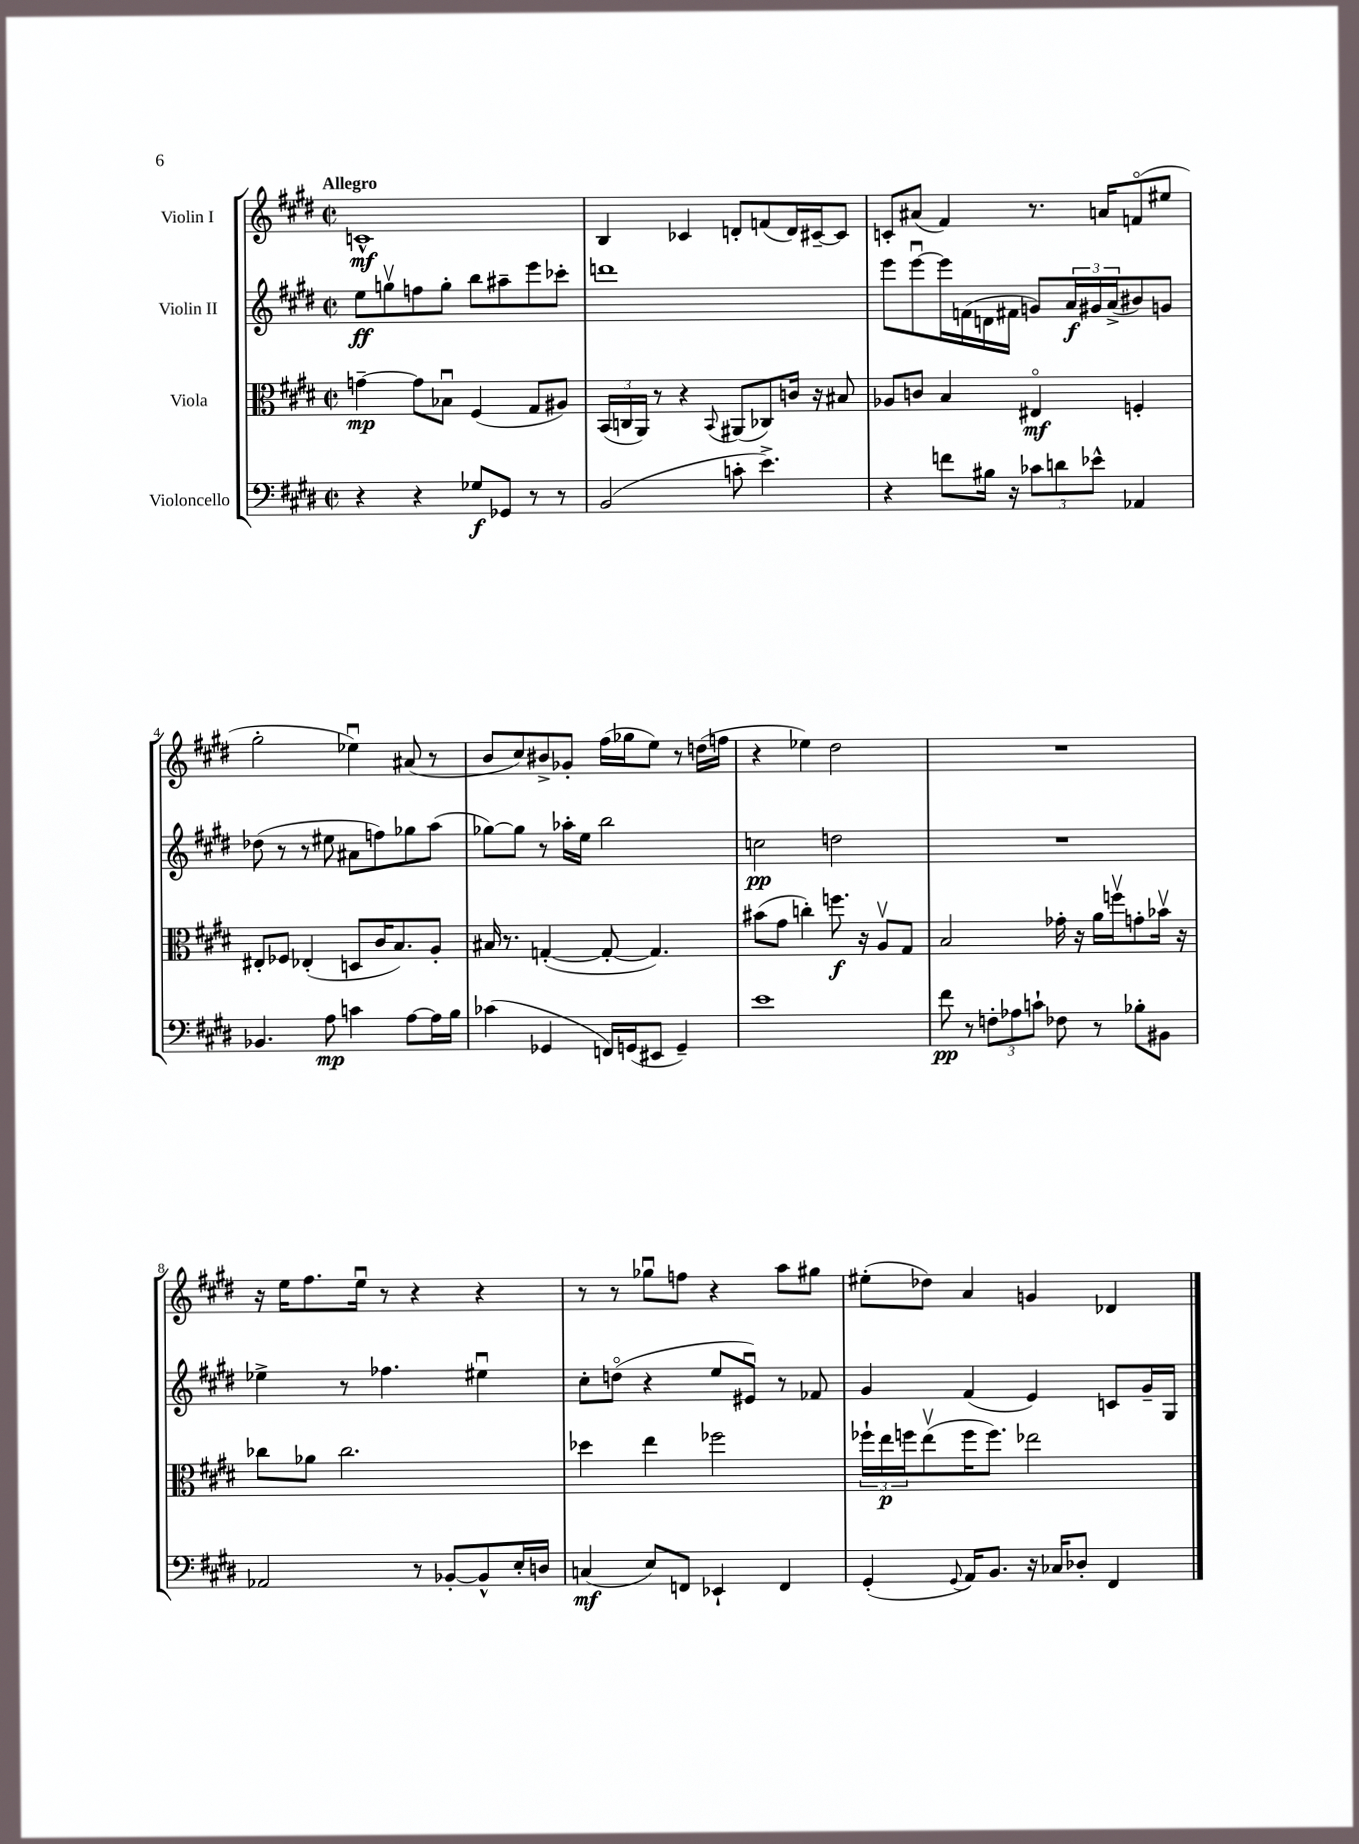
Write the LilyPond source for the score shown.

<<
\new StaffGroup <<
\new Staff = "s0" \with { instrumentName = "Violin I" } {
    \clef treble \key e \major \defaultTimeSignature \time 2/2 \tempo "Allegro"
    c'1-^\mf |
    b4 ces'4 d'8-. f'8( d'16) cis'16~-- cis'8 |
    c'8-. ais'8( fis'4) r8. a'16 f'8\flageolet( eis''8 |
    gis''2-. ees''4\downbow) ais'8( r8 |
    b'8 cis''8) bis'8-> ges'8-. fis''16( ges''16 e''8) r8 d''16( f''16 |
    r4 ees''4) dis''2 |
    R1 |
    r16 e''16 fis''8. e''16\downbow r8 r4 r4 |
    r8 r8 ges''8\downbow f''8 r4 a''8 gis''8 |
    eis''8-.( des''8) a'4 g'4 des'4 \bar "|." |
}
\new Staff = "s1" \with { instrumentName = "Violin II" } {
    \clef treble \key e \major \defaultTimeSignature \time 2/2
    e''8\ff g''8\upbow f''8 g''8-. b''8 ais''8-- e'''8 ces'''8-. |
    d'''1 |
    e'''8 e'''8~\downbow e'''16 f'16( d'16 fis'16 g'8) \tuplet 3/2 { a'16\f gis'16 a'16->( } bis'8) g'8 |
    des''8( r8 r8 eis''8 ais'8 f''8) ges''8 a''8( |
    ges''8~) ges''8 r8 aes''16-. e''16 b''2 |
    c''2\pp d''2 |
    R1 |
    ees''4-> r8 fes''4. eis''4\downbow |
    cis''8-. d''8\flageolet( r4 e''8 eis'8\downbow) r8 fes'8 |
    gis'4 fis'4( e'4) c'8 gis'16-- gis16 \bar "|." |
}
\new Staff = "s2" \with { instrumentName = "Viola" } {
    \clef alto \key e \major \defaultTimeSignature \time 2/2
    g'4~--\mp g'8 bes8\downbow fis4( gis8 ais8) |
    \tuplet 3/2 { b,16( c16 a,16) } r8 r4 \appoggiatura { b,8 } ais,8( ces8) c'16 r16 bis8 |
    aes8 c'8 b4 eis4\flageolet\mf f4-. |
    eis8-. fes8 ees4-.( d8 cis'16 b8.) a8-. |
    bis16 r8. g4~-.( g8~-. g4.) |
    bis'8( gis'8 c''4-.) f''8.\f r16 a8\upbow gis8 |
    b2 ges'16-. r16 a'16 f''16\upbow g'8-. bes'16\upbow r16 |
    ces''8 aes'8 ces''2. |
    des''4 e''4 fes''2 |
    \tuplet 3/2 { fes''16-! e''16\p f''16 } e''8\upbow( f''16 f''8.) ees''2 \bar "|." |
}
\new Staff = "s3" \with { instrumentName = "Violoncello" } {
    \clef bass \key e \major \defaultTimeSignature \time 2/2
    r4 r4 ges8\f ges,8 r8 r8 |
    b,2( c'8-. e'4.->) |
    r4 f'8 bis16 r16 \tuplet 3/2 { ces'8 d'8 ees'8-^ } aes,4 |
    bes,4. a8\mp c'4 a8~ a16 b16 |
    ces'4( ges,4 f,16) g,16( eis,8 g,4--) |
    e'1 |
    fis'8\pp r8 \tuplet 3/2 { f8-. aes8 c'8-! } fes8 r8 bes8-. bis,8 |
    aes,2 r8 bes,8~-. bes,8-^ e16-. d16 |
    c4\mf( e8) f,8 ees,4-! f,4 |
    gis,4-.( \appoggiatura { gis,8 } a,16) b,8. r16 ces16 des8-. fis,4 \bar "|." |
}
>>
>>
